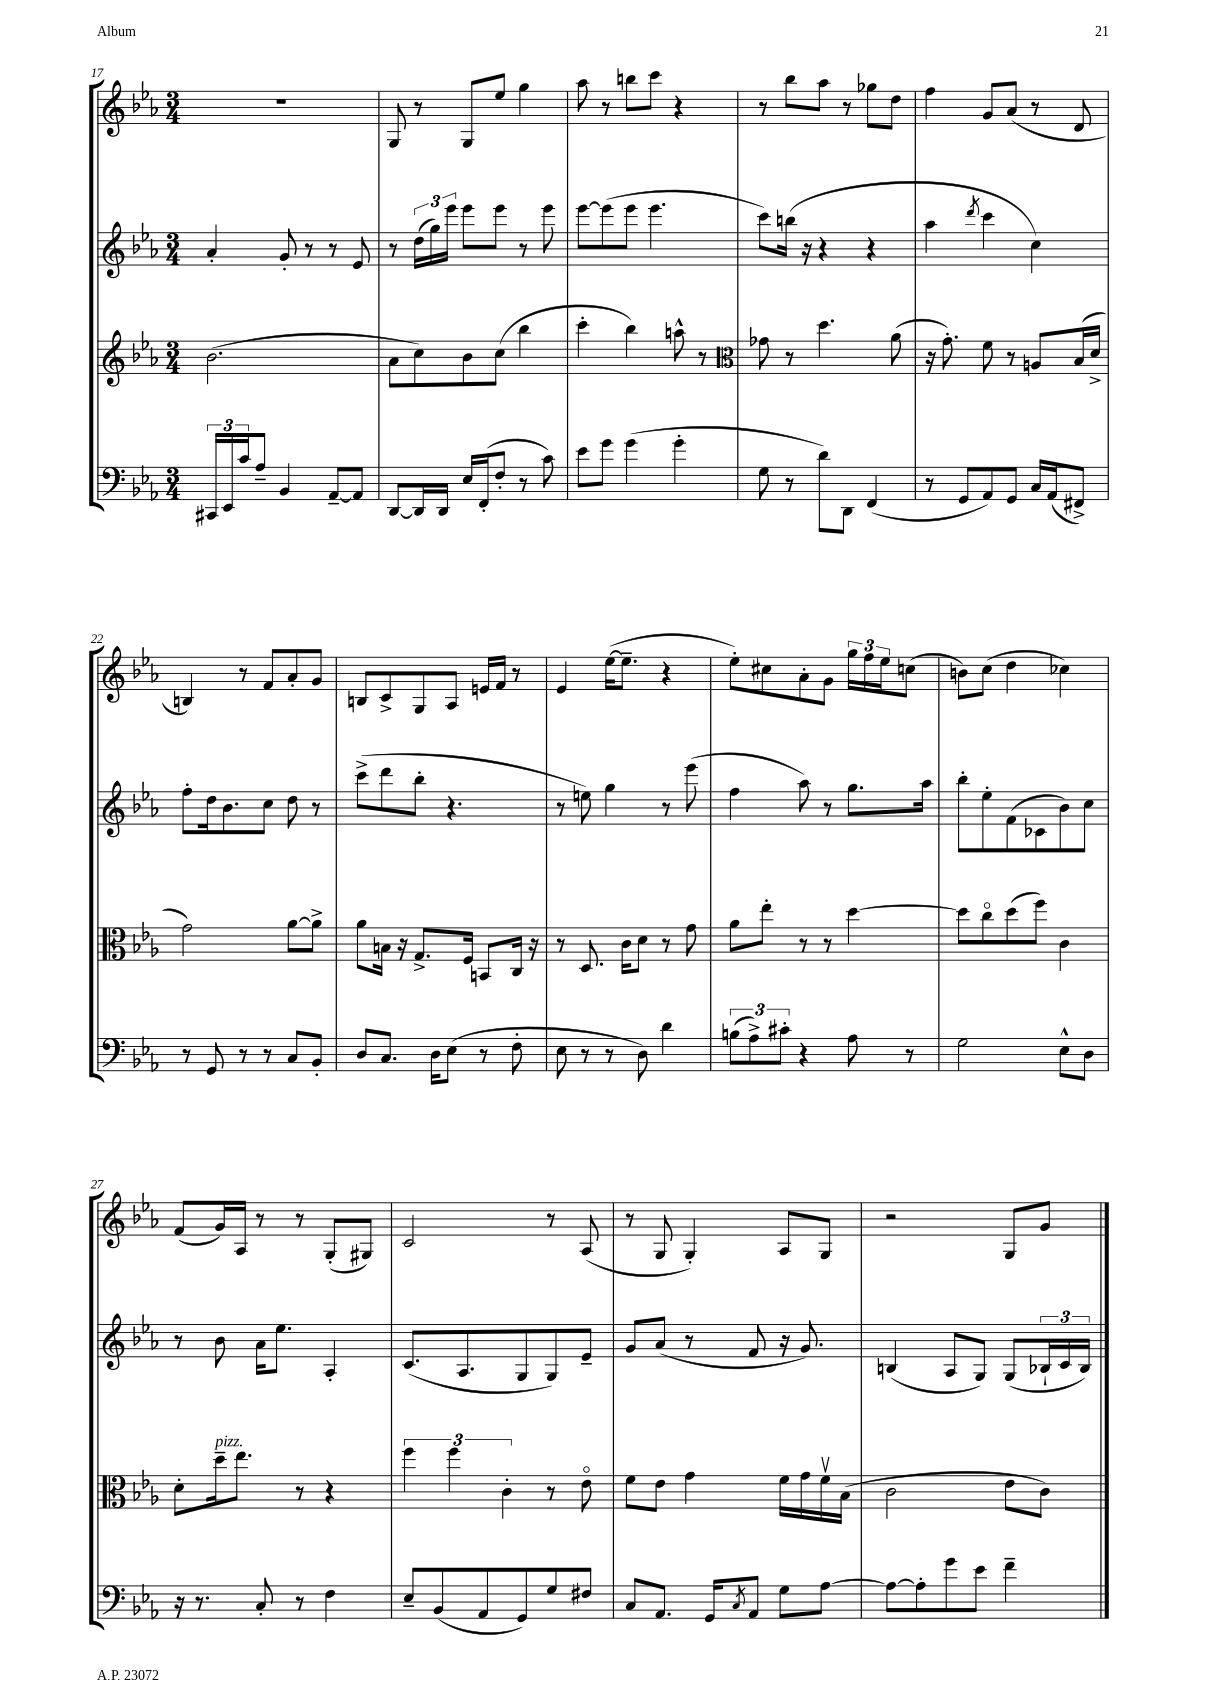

**kern	**kern	**kern	**kern
*part4	*part3	*part2	*part1
*staff4	*staff3	*staff2	*staff1
*clefF4	*clefG2	*clefG2	*clefG2
*k[b-e-a-]	*k[b-e-a-]	*k[b-e-a-]	*k[b-e-a-]
*M3/4	*M3/4	*M3/4	*M3/4
=17	=17	=17	=17
24CC#X/LL	(2.b-\	4a-'/	2.r
24EE-/	.	.	.
24c/J	.	.	.
8A-~/J	.	.	.
4BB-/	.	8g'/	.
.	.	8r	.
[8AA-~/L	.	8r	.
8AA-/J]	.	8e-/	.
=18	=18	=18	=18
[8DD/L	8a-\L	8r	8G/
16DD/L]	8cc\)	(24dd\LL	8r
.	.	24gg\)	.
16DD/JJ	.	.	.
.	.	24eee-\JJ	.
16E-/LL	8b-\	8eee-\L	8G/L
(16FF'/J	.	.	.
8F'/J	(8cc\J	8eee-\J	8ee-/J
8r	4bb-\	8r	4gg\
8c\)	.	8eee-\	.
=19	=19	=19	=19
8e-\L	4ccc'\	[8eee-\L	8aa-\
8g\J	.	(8eee-\]	8r
(4g\	4bb-\)	8eee-\J	8bbn\L
.	.	4.eee-\	8ccc\J
4g'\	8aan^^\	.	4r
.	8r	.	.
=20	=20	=20	=20
*	*clefC3	*	*
8G\	8g-X\	8ccc\L)	8r
8r	8r	(16bbn\Jk	8bb-\L
.	.	16r	.
8d\L)	4.dd\	4r	8aa-\J
8DD\J	.	.	8r
(4FF/	.	4r	8gg-X\L
.	(8a-\	.	8dd\J
=21	=21	=21	=21
8r	16r	4aa-\	4ff\
.	8.g'\)	.	.
8GG/L	.	.	.
.	.	8qddd/	.
8AA-/)	8f\	4ccc\	8g/L
8GG/J	8r	.	(8a-/J
16C/LL	8An/L	4cc\)	8r
(16AA-/J	.	.	.
8FF#X^/J)	(16B-/L	.	8d/
.	16d^/JJ	.	.
!!LO:LB:g=z
=22	=22	=22	=22
8r	2g\)	8ff'\L	4Bn/)
8GG/	.	16dd\k	.
.	.	8.b-\	.
8r	.	.	8r
8r	.	8cc\J	8f/L
8C/L	[8a-\L	8dd\	8a-'/
8BB-'/J	8a-^\J]	8r	8g/J
=23	=23	=23	=23
8D/L	8a-\L	(8ccc^\L	8Bn/L
8.C/J	16Bn\Jk	8ddd\	8c^/
.	16r	.	.
.	8.G^/L	8bb-'\J	8G/
16D\KL	.	.	.
(8E-\J	.	4.r	8A-/J
.	16F/Jk	.	.
8r	8BBn/L	.	16en/LL
.	.	.	16f/JJ
8F'\	16C/Jk	.	8r
.	16r	.	.
=24	=24	=24	=24
8E-\	8r	8r	4e-/
8r	8.D/	8een\)	.
8r	.	4gg\	([16ee-\KL
.	16c\KL	.	8.ee-~\J]
8D\)	8d\J	.	.
4d\	8r	8r	4r
.	8g\	(8eee-\	.
=25	=25	=25	=25
(12Bn\L	8a-\L	4ff\	8ee-'\L)
12A-^\)	.	.	.
.	8ee-'\J	.	8cc#X\
12c#X'\J	.	.	.
4r	8r	8aa-\)	8a-'\
.	8r	8r	8g\J
8A-\	[4dd\	8.gg\L	24gg\LL
.	.	.	24ff\
.	.	.	24ee-\J
8r	.	.	(8ccn\J
.	.	16aa-\Jk	.
=26	=26	=26	=26
2G\	8dd\L]	8bb-'\L	8bn\L)
.	8cc\	8ee-'\	(8cc\J
.	(8dd\	(8f\	4dd\
.	8ff\J)	8c-X\	.
8E-^^\L	4c\	8b-\)	4cc-X\)
8D\J	.	8cc\J	.
!!LO:LB:g=z
=27	=27	=27	=27
16r	8d'\L	8r	(8f/L
8.r	.	.	.
!	!LO:TX:a:i:t=pizz.	!	!
.	16dd~\k	8b-\	16g/L)
.	8.ee-\J	.	16A-/JJ
8C'/	.	16a-\KL	8r
.	.	8.ee-\J	.
8r	8r	.	8r
4F\	4r	4A-'/	(8G'/L
.	.	.	8G#X/J)
=28	=28	=28	=28
8E-~/L	6ff\	(8.c/L	2c/
(8BB-/	.	.	.
.	6ff\	.	.
.	.	8.A-/	.
8AA-/	.	.	.
.	6c'\	.	.
8GG/)	.	8G/	.
8G/	8r	8G/)	8r
8F#X/J	8e-\	8e-~/J	(8A-/
=29	=29	=29	=29
8C/L	8f\L	8g/L	8r
8.AA-/J	8e-\J	(8a-/J	8G/
.	4g\	8r	4G'/)
16GG/KL	.	.	.
8qC/	.	.	.
8AA-/J	.	8f/	.
8G\L	16f\LL	16r	8A-/L
.	16g\	8.g/)	.
[8A-\J	16fv\	.	8G/J
.	(16B-\JJ	.	.
=30	=30	=30	=30
8A-\L_	2c\	(4Bn/	2r
8A-'\]	.	.	.
8g\	.	8A-/L	.
8e-\J	.	8G/J)	.
4f~\	8e-\L	(8G/L	8G/L
.	8c\J)	24B-X`/L	8g/J
.	.	24c/	.
.	.	24B-/JJ)	.
==	==	==	==
*-	*-	*-	*-
